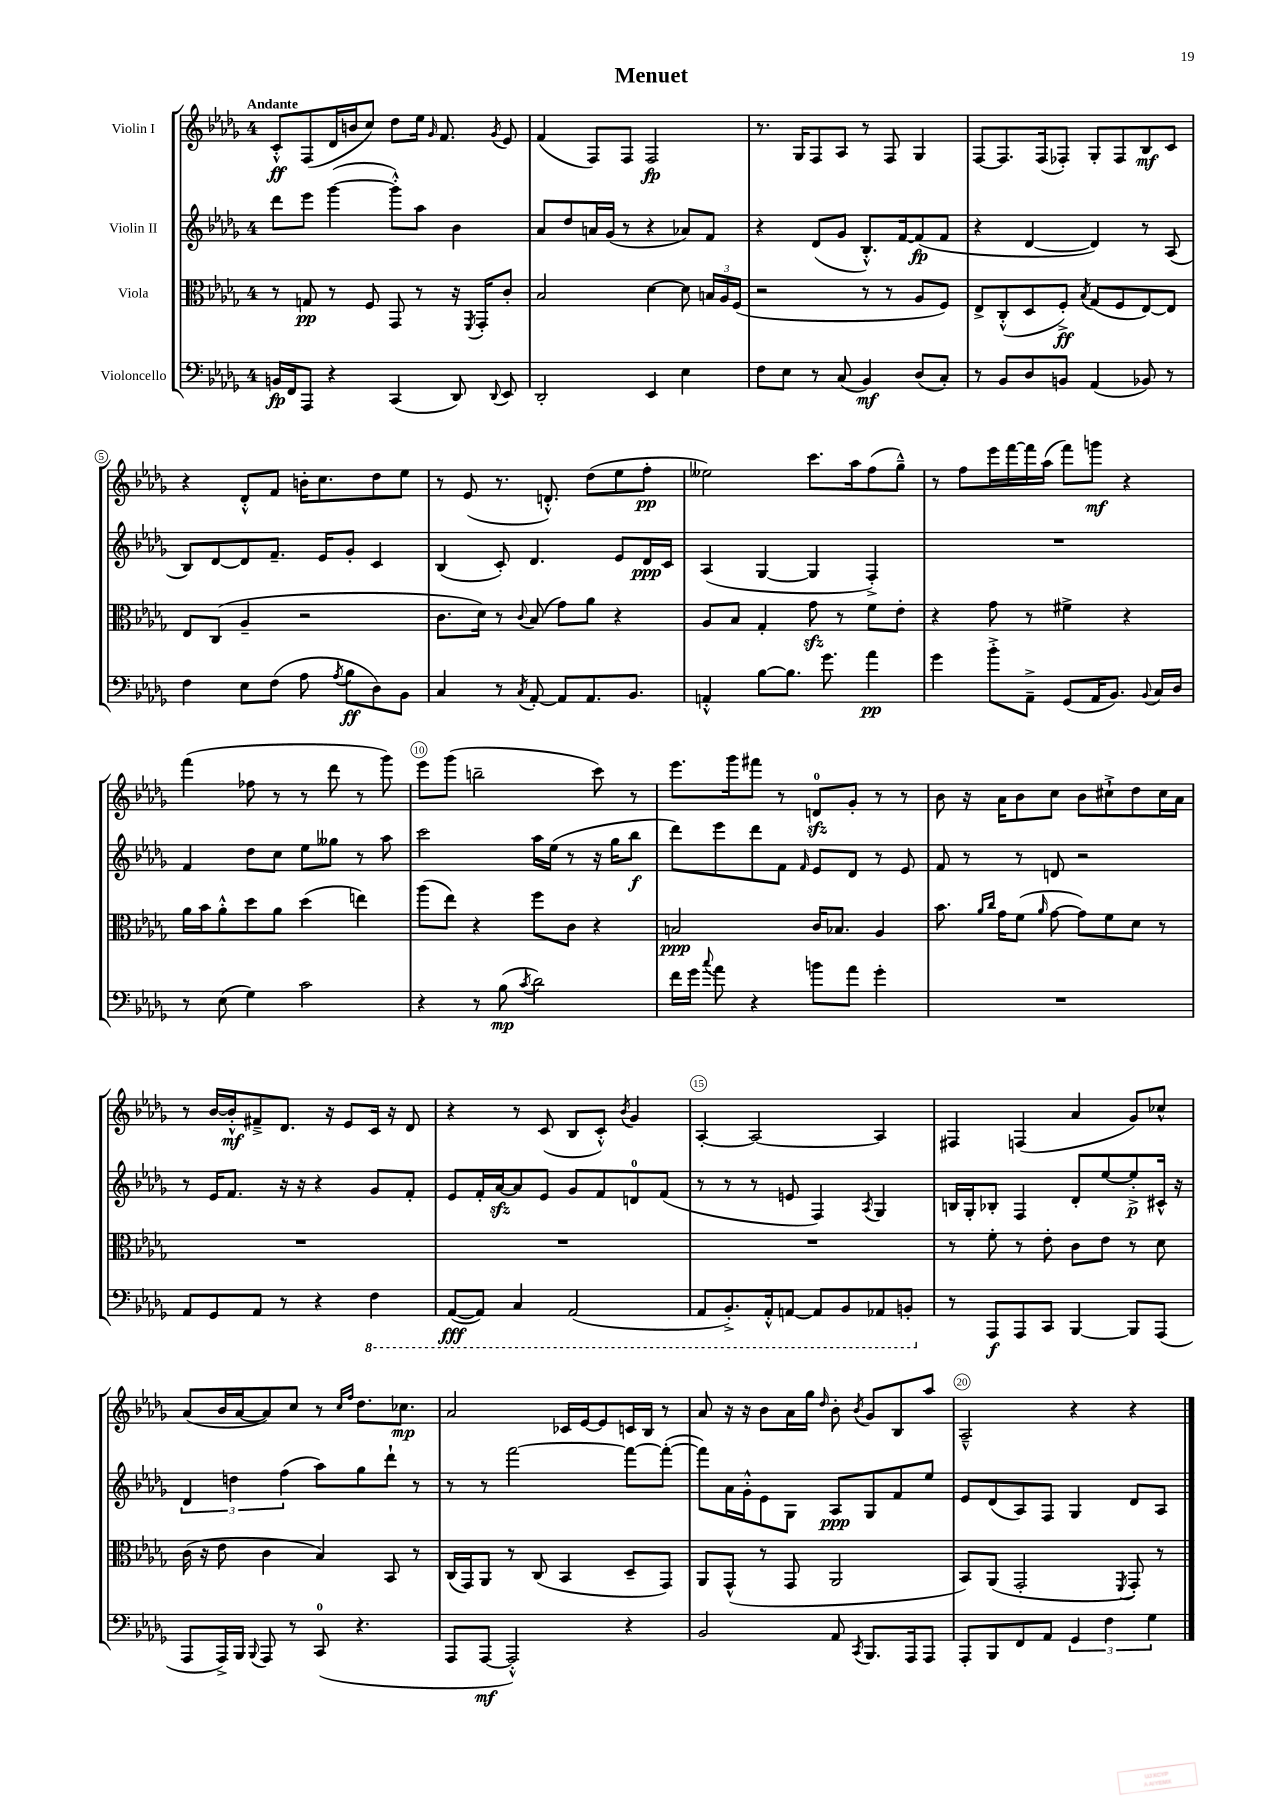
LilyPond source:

\header { title = "Menuet" }
<<
\new StaffGroup <<
\new Staff = "s0" \with { instrumentName = "Violin I" } {
    \clef treble \key des \major \once \override Staff.TimeSignature.style = #'single-digit \time 4/4 \tempo "Andante"
    \autoBeamOff c'8[-.-^\ff f8( des'16 b'16 c''8]) des''8[ ees''16] \grace { ges'16 } f'8. \acciaccatura { ges'8 } ees'8 |
    f'4( f8[) f8] f2\fp |
    r8. ges16[ f8 aes8] r8 f8 ges4 |
    f8[~ f8. f16( fes8]-.) ges8[-. fes8 bes8\mf c'8] |
    r4 des'8[-.-^ f'8] b'16[-. c''8. des''8 ees''8] |
    r8 ees'8( r8. d'8.-.-^) des''8[( ees''8 f''8]-.\pp |
    eeses''2) c'''8.[ aes''16 f''8( ges''8]---^) |
    r8 f''8[ ees'''16 f'''16~ f'''16 aes''16]( f'''8[) g'''8]\mf r4 |
    f'''4( fes''8 r8 r8 des'''8 r8 ges'''8) |
    ees'''8[ ges'''8]( b''2-- c'''8) r8 |
    ees'''8.[ ges'''16 fis'''8] r8 d'8[-0\sfz ges'8]-. r8 r8 |
    bes'8 r16 aes'16[ bes'8 c''8] bes'8[ cis''8-!-> des''8 cis''16 aes'16] |
    r8 bes'16[~ bes'16-.-^\mf fis'8---> des'8.] r16 ees'8[ c'16] r16 des'8 |
    r4 r8 c'8( bes8[ c'8]-.-^) \acciaccatura { bes'8 } ges'4 |
    aes4~-. aes2~ aes4 |
    fis4 f4( aes'4 ges'8[) ces''8]-^ |
    aes'8[( bes'16 aes'16~ aes'8) c''8] r8 \grace { c''16[ f''16] } des''8.[ ces''8.]\mp |
    aes'2 ces'16[ ees'16~ ees'8 c'16 bes16] r8 |
    aes'8 r16 r16 bes'8[ aes'16 ges''16] \grace { des''16 } bes'8-. \acciaccatura { bes'8 } ges'8[ bes8 aes''8] |
    aes2---^ r4 r4 \bar "|." |
}
\new Staff = "s1" \with { instrumentName = "Violin II" } {
    \clef treble \key des \major \once \override Staff.TimeSignature.style = #'single-digit \time 4/4
    \autoBeamOff des'''8[ ees'''8] ges'''4~( ges'''8[-.-^) aes''8] bes'4 |
    aes'8[ des''8 a'16 ges'16]( r8 r4 aes'8[) f'8] |
    r4 des'8[( ges'8] bes8.[-.-^) f'16~ f'8\fp( f'8] |
    r4 des'4~ des'4) r8 aes8( |
    bes8[) des'8~ des'8 f'8.]-- ees'16[ ges'8]-. c'4 |
    bes4( c'8-.) des'4. ees'8[ des'16\ppp c'16] |
    aes4( ges4~ ges4 f4-.->) |
    R1 |
    f'4 des''8[ c''8] ees''8[ geses''8] r8 aes''8 |
    c'''2 aes''16[ ees''16]( r8 r16 ges''16[ bes''8]\f |
    des'''8[) ees'''8 des'''8 f'8] \grace { f'16 } ees'8[ des'8] r8 ees'8 |
    f'8 r8 r8 d'8 r2 |
    r8 ees'16[ f'8.] r16 r16 r4 ges'8[ f'8]-. |
    ees'8[ f'16-. aes'16~\sfz aes'8 ees'8] ges'8[ f'8 d'8-0 f'8]( |
    r8 r8 r8 e'8 f4) \acciaccatura { aes8 } ges4 |
    b16[ ges16-. bes8]-. f4 des'8[-. ees''8~ ees''8-.->\p cis'16]-^ r16 |
    \tuplet 3/2 { des'4 d''4 f''4( } aes''8[) ges''8 des'''8]-! r8 |
    r8 r8 f'''2~ f'''8[~ f'''8]~-.( |
    f'''8[) aes'16 ges'16-.-^ ees'8 ges8] aes8[\ppp ges8 f'8 ees''8] |
    ees'8[ des'8( aes8) f8] ges4 des'8[ aes8] \bar "|." |
}
\new Staff = "s2" \with { instrumentName = "Viola" } {
    \clef alto \key des \major \once \override Staff.TimeSignature.style = #'single-digit \time 4/4
    \autoBeamOff r8 g8\pp r8 f8 ges,8 r8 r16 \acciaccatura { f,8 } ges,16[-. c'8]-. |
    bes2 des'4~ des'8 \tuplet 3/2 { b16[ aes16 f16]( } |
    r2 r8 r8 aes8[ f8]) |
    ees8[-> c8-.-^( des8 f8]-.->\ff) \acciaccatura { bes8 } ges8[( f8 ees8~) ees8] |
    ees8[ c8]( aes4-- r2 |
    c'8.[ des'16]) r8 \appoggiatura { c'8 } bes8( ges'8[) aes'8] r4 |
    aes8[ bes8] ges4-. ges'8\sfz r8 f'8[ ees'8]-. |
    r4 ges'8 r8 fis'4-> r4 |
    aes'16[ bes'16 aes'8-.-^ des''8 aes'8] des''4( e''4) |
    aes''8[( ees''8]) r4 f''8[ c'8] r4 |
    b2\ppp c'16[ bes8.] aes4 |
    bes'8. \grace { aes'16[ c''16] } ges'16[ f'8]( \grace { aes'16 } ges'8~ ges'8[) f'8 des'8] r8 |
    R1 |
    R1 |
    R1 |
    r8 f'8-. r8 ees'8-. c'8[ ees'8] r8 des'8 |
    c'16( r16 ees'8 c'4 bes4) bes,8 r8 |
    c16[( ges,16) aes,8] r8 c8( bes,4 des8[-- ges,8]) |
    aes,8[ ges,8]-^( r8 ges,8 aes,2 |
    bes,8[) aes,8]( ges,2-. \acciaccatura { f,8 } ges,8-.) r8 \bar "|." |
}
\new Staff = "s3" \with { instrumentName = "Violoncello" } {
    \clef bass \key des \major \once \override Staff.TimeSignature.style = #'single-digit \time 4/4
    \autoBeamOff b,16[\fp f,16 aes,,8] r4 c,4( des,8) \appoggiatura { des,8 } ees,8 |
    des,2-. ees,4 ees4 |
    f8[ ees8] r8 c8( bes,4\mf) des8[( c8]-.) |
    r8 bes,8[ des8 b,8] aes,4( bes,8) r8 |
    f4 ees8[ f8]( aes8 \acciaccatura { aes8 } bes8[\ff des8) bes,8] |
    c4 r8 \acciaccatura { c8 } aes,8~-. aes,8[ aes,8. bes,8.] |
    a,4-.-^ bes8[~ bes8.] ges'8. aes'4\pp |
    ges'4 bes'8[-.-> aes,8]---> ges,8[( aes,16 bes,8.]) \appoggiatura { bes,8 } c16[ des16] |
    r8 ees8( ges4) c'2 |
    r4 r8 bes8\mp( \acciaccatura { c'8 } des'2) |
    f'16[ ges'16] \appoggiatura { c''8 } aes'8 r4 b'8[ aes'8] ges'4-. |
    R1 |
    aes,8[ ges,8 aes,8] r8 r4 \ottava #-1 f,4 |
    aes,,8[~\fff( aes,,8]) c,4 aes,,2( |
    aes,,8[ bes,,8.-.->) aes,,16-.-^ a,,8]~ a,,8[ bes,,8 aes,,8 b,,8]-. \ottava #0 |
    r8 aes,,8[\f aes,,8 c,8] bes,,4~ bes,,8[ aes,,8]( |
    aes,,8[ aes,,16->) bes,,16] \appoggiatura { bes,,8 } aes,,8 r8 c,8-0( r4. |
    aes,,8[ aes,,8]~\mf aes,,2-.-^) r4 |
    bes,2 aes,8 \acciaccatura { c,8 } bes,,8.[ aes,,16 aes,,8] |
    aes,,8[-. bes,,8 f,8 aes,8] \tuplet 3/2 { ges,4 f4 ges4 } \bar "|." |
}
>>
>>
\layout { \context { \Score \override BarNumber.break-visibility = ##(#f #t #t) barNumberVisibility = #(every-nth-bar-number-visible 5) \override BarNumber.stencil = #(make-stencil-circler 0.1 0.3 ly:text-interface::print) } }
